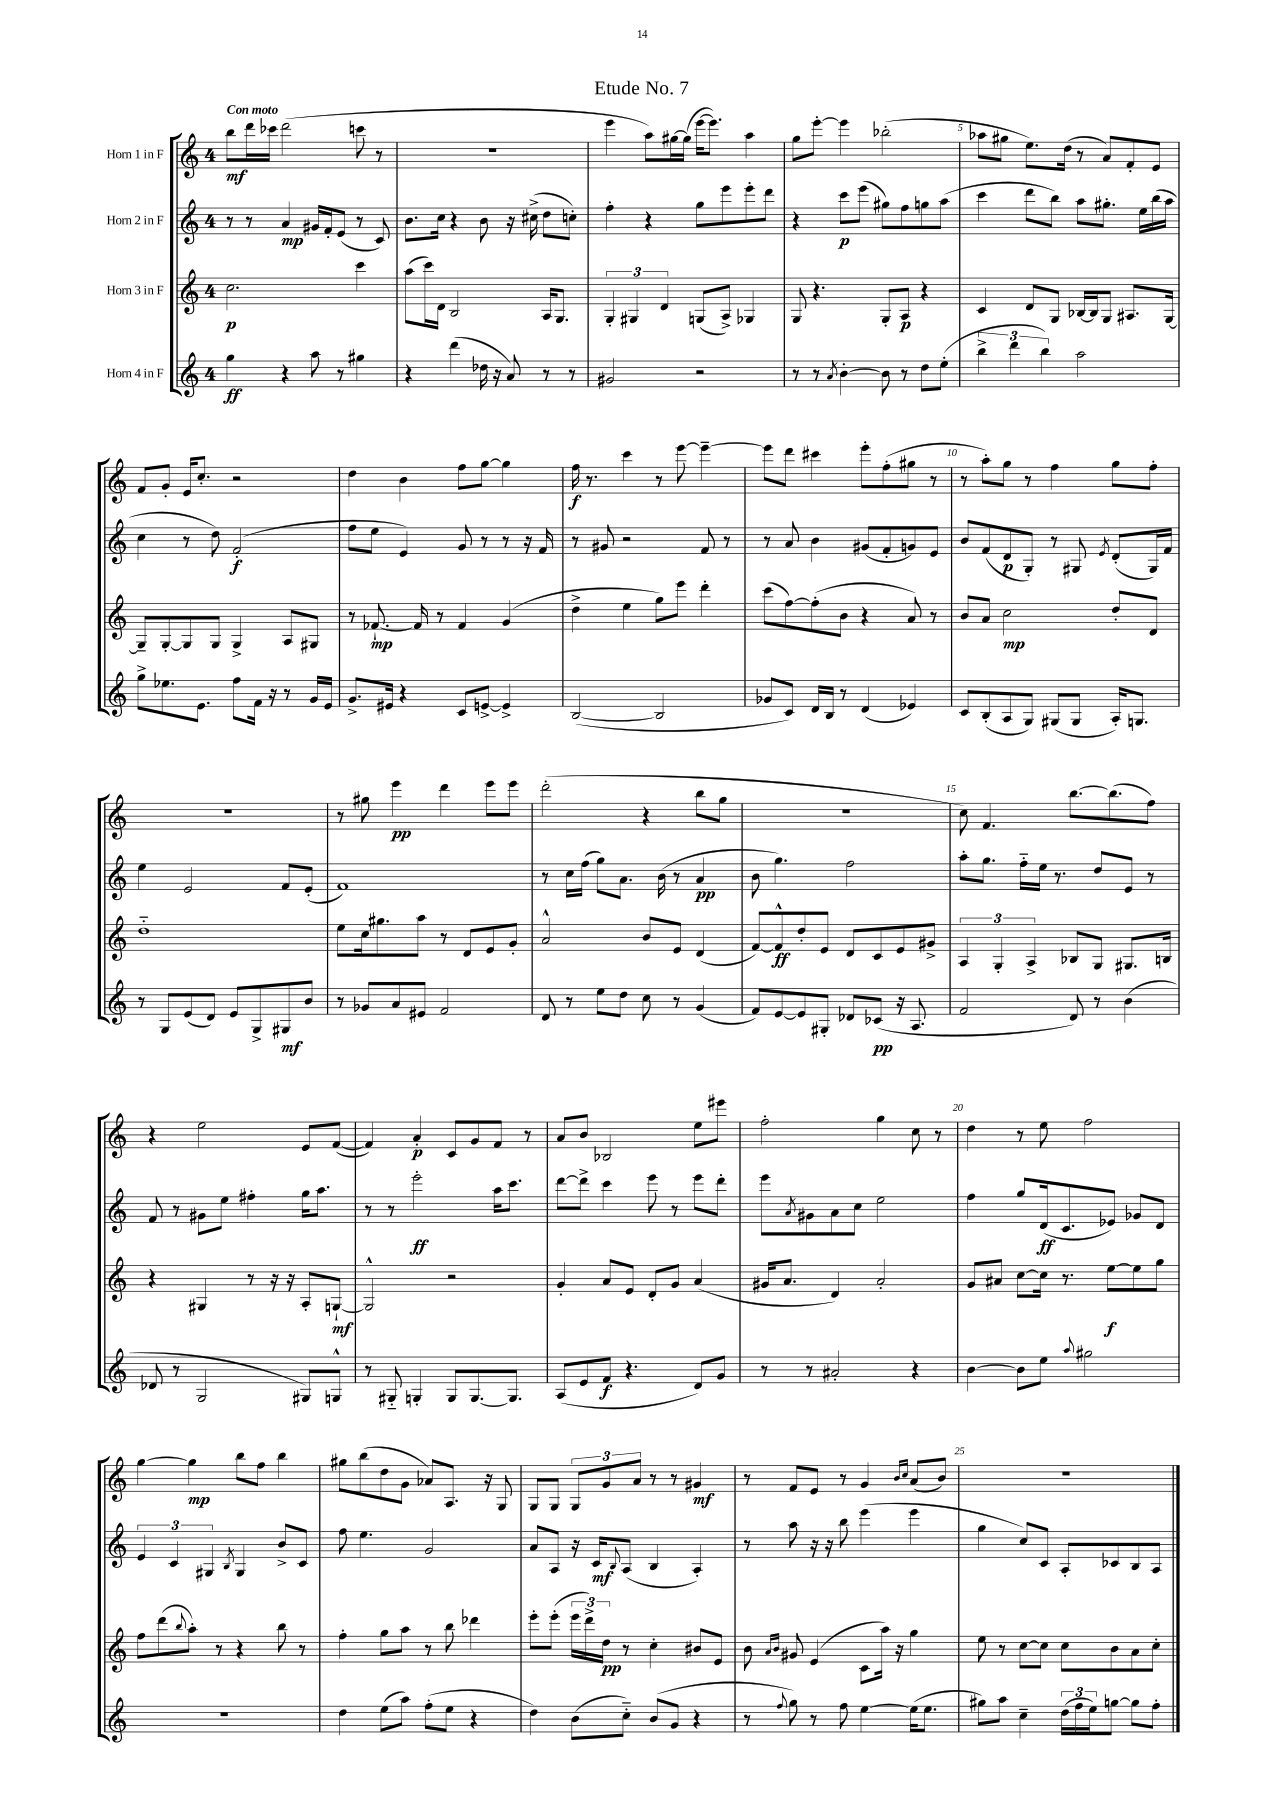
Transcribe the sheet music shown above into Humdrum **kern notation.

**kern	**dynam	**kern	**dynam	**kern	**dynam	**kern	**dynam
*part4	*part4	*part3	*part3	*part2	*part2	*part1	*part1
*staff4	*staff4	*staff3	*staff3	*staff2	*staff2	*staff1	*staff1
*I"Horn 4 in F	*	*I"Horn 3 in F	*	*I"Horn 2 in F	*	*I"Horn 1 in F	*
*clefG2	*	*clefG2	*	*clefG2	*	*clefG2	*
*k[]	*	*k[]	*	*k[]	*	*k[]	*
*M4/4	*	*M4/4	*	*M4/4	*	*M4/4	*
=1	=1	=1	=1	=1	=1	=1	=1
!	!	!	!	!	!	!LO:TX:a:B:t=Con moto	!
4gg\	ff	2.cc\	p	8r	.	8bb\L	mf
.	.	.	.	8r	.	16ddd\L	.
.	.	.	.	.	.	16ccc-X\JJ	.
4r	.	.	.	4a/	mp	(2ddd\	.
8aa\	.	.	.	16g#X/LL	.	.	.
.	.	.	.	16f'/J	.	.	.
8r	.	.	.	(8e/J	.	.	.
4gg#X\	.	4ccc\	.	8r	.	8cccn\	.
.	.	.	.	8c/)	.	8r	.
=2	=2	=2	=2	=2	=2	=2	=2
4r	.	(8aa\L	.	8.b\L	.	1r	.
.	.	16ccc\L)	.	.	.	.	.
.	.	16d\JJ	.	16cc\Jk	.	.	.
(4ddd\	.	2B/	.	4r	.	.	.
16dd-X\	.	.	.	8b\	.	.	.
16r	.	.	.	.	.	.	.
8a/)	.	.	.	16r	.	.	.
.	.	.	.	(16cc#X^\	.	.	.
8r	.	16A/KL	.	8dd\L	.	.	.
.	.	8.G/J	.	.	.	.	.
8r	.	.	.	8ccn'\J)	.	.	.
=3	=3	=3	=3	=3	=3	=3	=3
2g#X/	.	6G'/	.	4ff'\	.	4eee\	.
.	.	6G#X/	.	.	.	.	.
.	.	.	.	4r	.	8aa\L)	.
.	.	6d/	.	.	.	.	.
.	.	.	.	.	.	[16gg#X\L	.
.	.	.	.	.	.	(16gg#\JJ]	.
2r	.	(8Gn/L	.	8gg\L	.	[16eee\KL	.
.	.	.	.	.	.	8.eee\J])	.
.	.	8A^/J)	.	8eee\	.	.	.
.	.	4G-X/	.	8eee'\	.	4aa\	.
.	.	.	.	8ddd\J	.	.	.
=4	=4	=4	=4	=4	=4	=4	=4
8r	.	8G/	.	4r	.	8gg\L	.
8r	.	4.r	.	.	.	[8eee'\J	.
8qa/	.	.	.	.	.	.	.
[4b'\	.	.	.	8ccc\L	p	4eee\]	.
.	.	.	.	(8eee\J	.	.	.
8b\]	.	8G'/L	.	8gg#X\L)	.	(2bb-X'\	.
8r	.	8A/J	p	8ff\	.	.	.
8dd\L	.	4r	.	8ggn\	.	.	.
(8ee'\J	.	.	.	(8aa\J	.	.	.
=5	=5	=5	=5	=5	=5	=5	=5
6bb^\	.	4c/	.	4ccc\	.	8aa-X\L	.
.	.	.	.	.	.	8gg#X\J	.
6ddd\	.	.	.	.	.	.	.
.	.	8d/L	.	8ddd\L	.	8.ee\L)	.
6bb\)	.	.	.	.	.	.	.
.	.	8G/J	.	8bb\J)	.	.	.
.	.	.	.	.	.	(16dd\Jk	.
2aa\	.	[16B-X/LL	.	8aa\L	.	8r	.
.	.	16B-/J]	.	.	.	.	.
.	.	8G/J	.	8.gg#X'\J	.	8a/L)	.
.	.	8.A#X/L	.	.	.	8f'/	.
.	.	.	.	16ee\LL	.	.	.
.	.	.	.	(16bb\	.	8e/J	.
.	.	[16G/Jk	.	16aa\JJ	.	.	.
!!LO:LB:g=z
=6	=6	=6	=6	=6	=6	=6	=6
8gg^\L	.	8G~/L]	.	4cc\	.	8f/L	.
8.ee-X\	.	[8G'/	.	.	.	8g'/J	.
.	.	8G/]	.	8r	.	16e/KL	.
8.e\J	.	.	.	.	.	8.cc'/J	.
.	.	8G/J	.	8dd\)	.	.	.
8ff\L	.	4G^/	.	(2f'/	f	2r	.
16f\Jk	.	.	.	.	.	.	.
16r	.	.	.	.	.	.	.
8r	.	8A/L	.	.	.	.	.
16g/LL	.	8G#X/J	.	.	.	.	.
16e/JJ	.	.	.	.	.	.	.
=7	=7	=7	=7	=7	=7	=7	=7
8.g^/L	.	8r	.	8ff\L	.	4dd\	.
.	.	[8.f-X`/	mp	8ee\J	.	.	.
16e#X/Jk	.	.	.	.	.	.	.
4r	.	.	.	4e/)	.	4b\	.
.	.	16f-/]	.	.	.	.	.
.	.	8r	.	.	.	.	.
8c/L	.	4f-/	.	8g/	.	8ff\L	.
[8en^/J	.	.	.	8r	.	[8gg\J	.
4e^/]	.	(4g/	.	8r	.	4gg\]	.
.	.	.	.	16r	.	.	.
.	.	.	.	16f/	.	.	.
=8	=8	=8	=8	=8	=8	=8	=8
([2B/	.	4dd^\	.	8r	.	16ff\	f
.	.	.	.	.	.	8.r	.
.	.	.	.	8g#X/	.	.	.
.	.	4ee\	.	2r	.	4ccc\	.
2B/]	.	8gg\L)	.	.	.	8r	.
.	.	8eee\J	.	.	.	[8eee\	.
.	.	4ddd'\	.	8f/	.	4eee~\_	.
.	.	.	.	8r	.	.	.
=9	=9	=9	=9	=9	=9	=9	=9
8g-X/L	.	(8ccc\L	.	8r	.	8eee\L]	.
8c/J)	.	[8ff\)	.	8a/	.	8ddd\J	.
16d/LL	.	(8ff'\]	.	4b\	.	4ccc#X\	.
16B/JJ	.	.	.	.	.	.	.
8r	.	8b\J	.	.	.	.	.
(4d/	.	4r	.	(8g#X/L	.	8eee'\L	.
.	.	.	.	8f'/	.	(8ff'\	.
4e-X/)	.	8a/)	.	8gn/)	.	8gg#X\J	.
.	.	8r	.	8e/J	.	8r	.
=10	=10	=10	=10	=10	=10	=10	=10
8c/L	.	8b/L	.	8b/L	.	8r	.
(8B'/	.	8a/J	.	(8f/	.	8aa'\L)	.
8A/	.	2cc\	mp	8d/	p	8gg\J	.
8G/J)	.	.	.	8G'/J)	.	8r	.
(8G#X/L	.	.	.	8r	.	4ff\	.
8G#/J	.	.	.	8G#X/	.	.	.
.	.	.	.	8qe/	.	.	.
16A'/KL)	.	8dd'/L	.	(8d'/L	.	8gg\L	.
8.Gn/J	.	.	.	.	.	.	.
.	.	8d/J	.	16G#/L)	.	8ff'\J	.
.	.	.	.	16f/JJ	.	.	.
!!LO:LB:g=z
=11	=11	=11	=11	=11	=11	=11	=11
8r	.	1dd	.	4ee\	.	1r	.
8G/L	.	.	.	.	.	.	.
(8e/	.	.	.	2e/	.	.	.
8d/J)	.	.	.	.	.	.	.
8e/L	.	.	.	.	.	.	.
8G^/	.	.	.	.	.	.	.
8G#X/	mf	.	.	8f/L	.	.	.
8b/J	.	.	.	(8e'/J	.	.	.
=12	=12	=12	=12	=12	=12	=12	=12
8r	.	8ee\L	.	1f)	.	8r	.
8g-X/L	.	16cc\k	.	.	.	8gg#X\	.
.	.	8.gg#X\	.	.	.	.	.
8a/	.	.	.	.	.	4eee\	pp
8e#X/J	.	8aa\J	.	.	.	.	.
2f/	.	8r	.	.	.	4ddd\	.
.	.	8d/L	.	.	.	.	.
.	.	8e/	.	.	.	8eee\L	.
.	.	8g'/J	.	.	.	8eee\J	.
=13	=13	=13	=13	=13	=13	=13	=13
8d/	.	2a^^/	.	8r	.	(2ddd'\	.
8r	.	.	.	16cc\LL	.	.	.
.	.	.	.	(16ff\JJ	.	.	.
8ee\L	.	.	.	8gg\L)	.	.	.
8dd\J	.	.	.	8.a\J	.	.	.
8cc\	.	8b/L	.	.	.	4r	.
.	.	.	.	(16b\	.	.	.
8r	.	8e/J	.	8r	.	.	.
(4g/	.	(4d/	.	4a/	pp	8bb\L	.
.	.	.	.	.	.	8gg\J	.
=14	=14	=14	=14	=14	=14	=14	=14
8f/L)	.	[8f/L)	.	8b\	.	1r	.
[8e/	.	8f^^/]	ff	4.gg\)	.	.	.
8e/]	.	8dd'/	.	.	.	.	.
8G#X'/J	.	8e/J	.	.	.	.	.
8d-X/L	.	8d/L	.	2ff\	.	.	.
(8c-X/J	pp	8c/	.	.	.	.	.
16r	.	8e/	.	.	.	.	.
8.A/	.	.	.	.	.	.	.
.	.	8g#X^/J	.	.	.	.	.
=15	=15	=15	=15	=15	=15	=15	=15
2f/	.	6A/	.	8aa'\L	.	8cc\)	.
.	.	.	.	8.gg\J	.	4.f/	.
.	.	6G'/	.	.	.	.	.
.	.	.	.	16ff\LL	.	.	.
.	.	6A^/	.	.	.	.	.
.	.	.	.	16ee\JJ	.	.	.
.	.	.	.	8.r	.	.	.
8d/)	.	8B-X/L	.	.	.	[8.bb\L	.
8r	.	8G/J	.	8dd/L	.	.	.
.	.	.	.	.	.	(8.bb\]	.
(4b\	.	8.G#X/L	.	8e/J	.	.	.
.	.	.	.	8r	.	8ff\J)	.
.	.	16Bn/Jk	.	.	.	.	.
!!LO:LB:g=z
=16	=16	=16	=16	=16	=16	=16	=16
8d-X/	.	4r	.	8f/	.	4r	.
8r	.	.	.	8r	.	.	.
2G/	.	4G#X/	.	8g#X\L	.	2ee\	.
.	.	.	.	8ee\J	.	.	.
.	.	8r	.	4ff#X'\	.	.	.
.	.	16r	.	.	.	.	.
.	.	16r	.	.	.	.	.
8G#X/L)	.	8A'/L	.	16gg\KL	.	8e/L	.
.	.	.	.	8.aa\J	.	.	.
8Gn^^/J	.	[8Gn`/J	mf	.	.	([8f/J	.
=17	=17	=17	=17	=17	=17	=17	=17
8r	.	2G^^/]	.	8r	.	4f/])	.
8G#X/	.	.	.	8r	.	.	.
4Gn'/	.	.	.	2eee'\	ff	4a'/	p
8G/L	.	2r	.	.	.	8c/L	.
[8.G/	.	.	.	.	.	8g/	.
.	.	.	.	16aa\KL	.	8f/J	.
8.G/J]	.	.	.	8.ccc\J	.	.	.
.	.	.	.	.	.	8r	.
=18	=18	=18	=18	=18	=18	=18	=18
(8A/L	.	4g'/	.	[8ddd\L	.	8a/L	.
8e/	.	.	.	8ddd^\J]	.	8b/J	.
8f/J	f	8a/L	.	4ccc\	.	2B-X/	.
4.r	.	8e/J	.	.	.	.	.
.	.	8d'/L	.	8eee\	.	.	.
.	.	8g/J	.	8r	.	.	.
8d/L)	.	(4a/	.	8eee\L	.	8ee\L	.
8g/J	.	.	.	8ddd'\J	.	8eee#X\J	.
=19	=19	=19	=19	=19	=19	=19	=19
8r	.	16g#X/KL	.	8eee\L	.	2ff'\	.
.	.	8.a/J	.	.	.	.	.
.	.	.	.	8qa/	.	.	.
8r	.	.	.	8g#X\	.	.	.
2a#X'/	.	4d/)	.	8a\	.	.	.
.	.	.	.	8cc\J	.	.	.
.	.	2a'/	.	2ee\	.	4gg\	.
4r	.	.	.	.	.	8cc\	.
.	.	.	.	.	.	8r	.
=20	=20	=20	=20	=20	=20	=20	=20
[4b\	.	8g/L	.	4ff\	.	4dd\	.
.	.	8a#X/J	.	.	.	.	.
8b\L]	.	[8cc\L	.	8gg/L	.	8r	.
8ee\J	.	16cc\Jk]	.	(16d/k	ff	8ee\	.
.	.	8.r	.	8.c/	.	.	.
8qqaa/	.	.	.	.	.	.	.
2gg#X\	.	.	.	.	.	2ff\	.
.	.	[8ee\L	f	8e-X/J)	.	.	.
.	.	8ee\]	.	8g-X/L	.	.	.
.	.	8gg\J	.	8d/J	.	.	.
!!LO:LB:g=z
=21	=21	=21	=21	=21	=21	=21	=21
1r	.	8ff\L	.	6e/	.	[4gg\	.
.	.	(8ddd\	.	.	.	.	.
.	.	.	.	6c/	.	.	.
.	.	8qqbb/	.	.	.	.	.
.	.	8aa'\J)	.	.	.	4gg\]	mp
.	.	.	.	6G#X/	.	.	.
.	.	8r	.	.	.	.	.
.	.	.	.	8qB/	.	.	.
.	.	4r	.	4G#/	.	8bb\L	.
.	.	.	.	.	.	8ff\J	.
.	.	8bb\	.	8b^/L	.	4bb\	.
.	.	8r	.	8c/J	.	.	.
=22	=22	=22	=22	=22	=22	=22	=22
4dd\	.	4ff'\	.	8ff\	.	8gg#X\L	.
.	.	.	.	4.ee\	.	(8bb\	.
(8ee\L	.	8gg\L	.	.	.	8dd\	.
8aa\J)	.	8aa\J	.	.	.	8g\J	.
(8ff'\L	.	8r	.	2g/	.	8a-X/L)	.
8ee\J	.	8bb\	.	.	.	8.A/J	.
4r	.	4ddd-X\	.	.	.	.	.
.	.	.	.	.	.	16r	.
.	.	.	.	.	.	8G/	.
=23	=23	=23	=23	=23	=23	=23	=23
4dd\)	.	8eee'\L	.	8a/L	.	8G/L	.
.	.	(8eee'\J	.	8A/J	.	8G/J	.
(8b\L	.	24eee\LL	.	16r	.	12G/L	.
.	.	24ddd^\)	.	.	.	.	.
.	.	.	.	16c/KL	mf	.	.
.	.	24dd\JJ	pp	.	.	12g/	.
.	.	.	.	8qqB/	.	.	.
8cc\J)	.	8r	.	(8A/J	.	.	.
.	.	.	.	.	.	12a/J	.
(8b/L	.	4cc'\	.	4B/	.	8r	.
8g/J	.	.	.	.	.	8r	.
4r	.	8b#X/L	.	4A'/)	.	4g#X/	mf
.	.	8e/J	.	.	.	.	.
=24	=24	=24	=24	=24	=24	=24	=24
8r	.	8b\	.	8r	.	8r	.
.	.	16qqa/LL	.	.	.	.	.
8qqff/	.	16qqb/JJ	.	.	.	.	.
8gg\)	.	8g#X/	.	8aa\	.	8f/L	.
8r	.	(4e/	.	16r	.	8e/J	.
.	.	.	.	16r	.	.	.
8ff\	.	.	.	8bb\	.	8r	.
[4ee\	.	8c\L	.	(4eee\	.	4g/	.
.	.	16aa\Jk)	.	.	.	.	.
.	.	16r	.	.	.	.	.
.	.	.	.	.	.	16qqb/LL	.
.	.	.	.	.	.	16qqcc/JJ	.
(16ee\KL]	.	4gg\	.	4eee\	.	(8a/L	.
8.ee\J	.	.	.	.	.	.	.
.	.	.	.	.	.	8b/J)	.
=25	=25	=25	=25	=25	=25	=25	=25
8gg#X\L)	.	8ee\	.	4gg\	.	1r	.
8aa\J	.	8r	.	.	.	.	.
4cc~\	.	[8cc\L	.	8cc/L)	.	.	.
.	.	8cc\J]	.	8c/J	.	.	.
(24dd\LL	.	8cc\L	.	8A'/L	.	.	.
24ff\	.	.	.	.	.	.	.
24ee\J)	.	.	.	.	.	.	.
[8ggn\J	.	8b\	.	8c-X/	.	.	.
8gg\L]	.	8a\	.	8B/	.	.	.
8ff'\J	.	8cc'\J	.	8A/J	.	.	.
==	==	==	==	==	==	==	==
*-	*-	*-	*-	*-	*-	*-	*-
